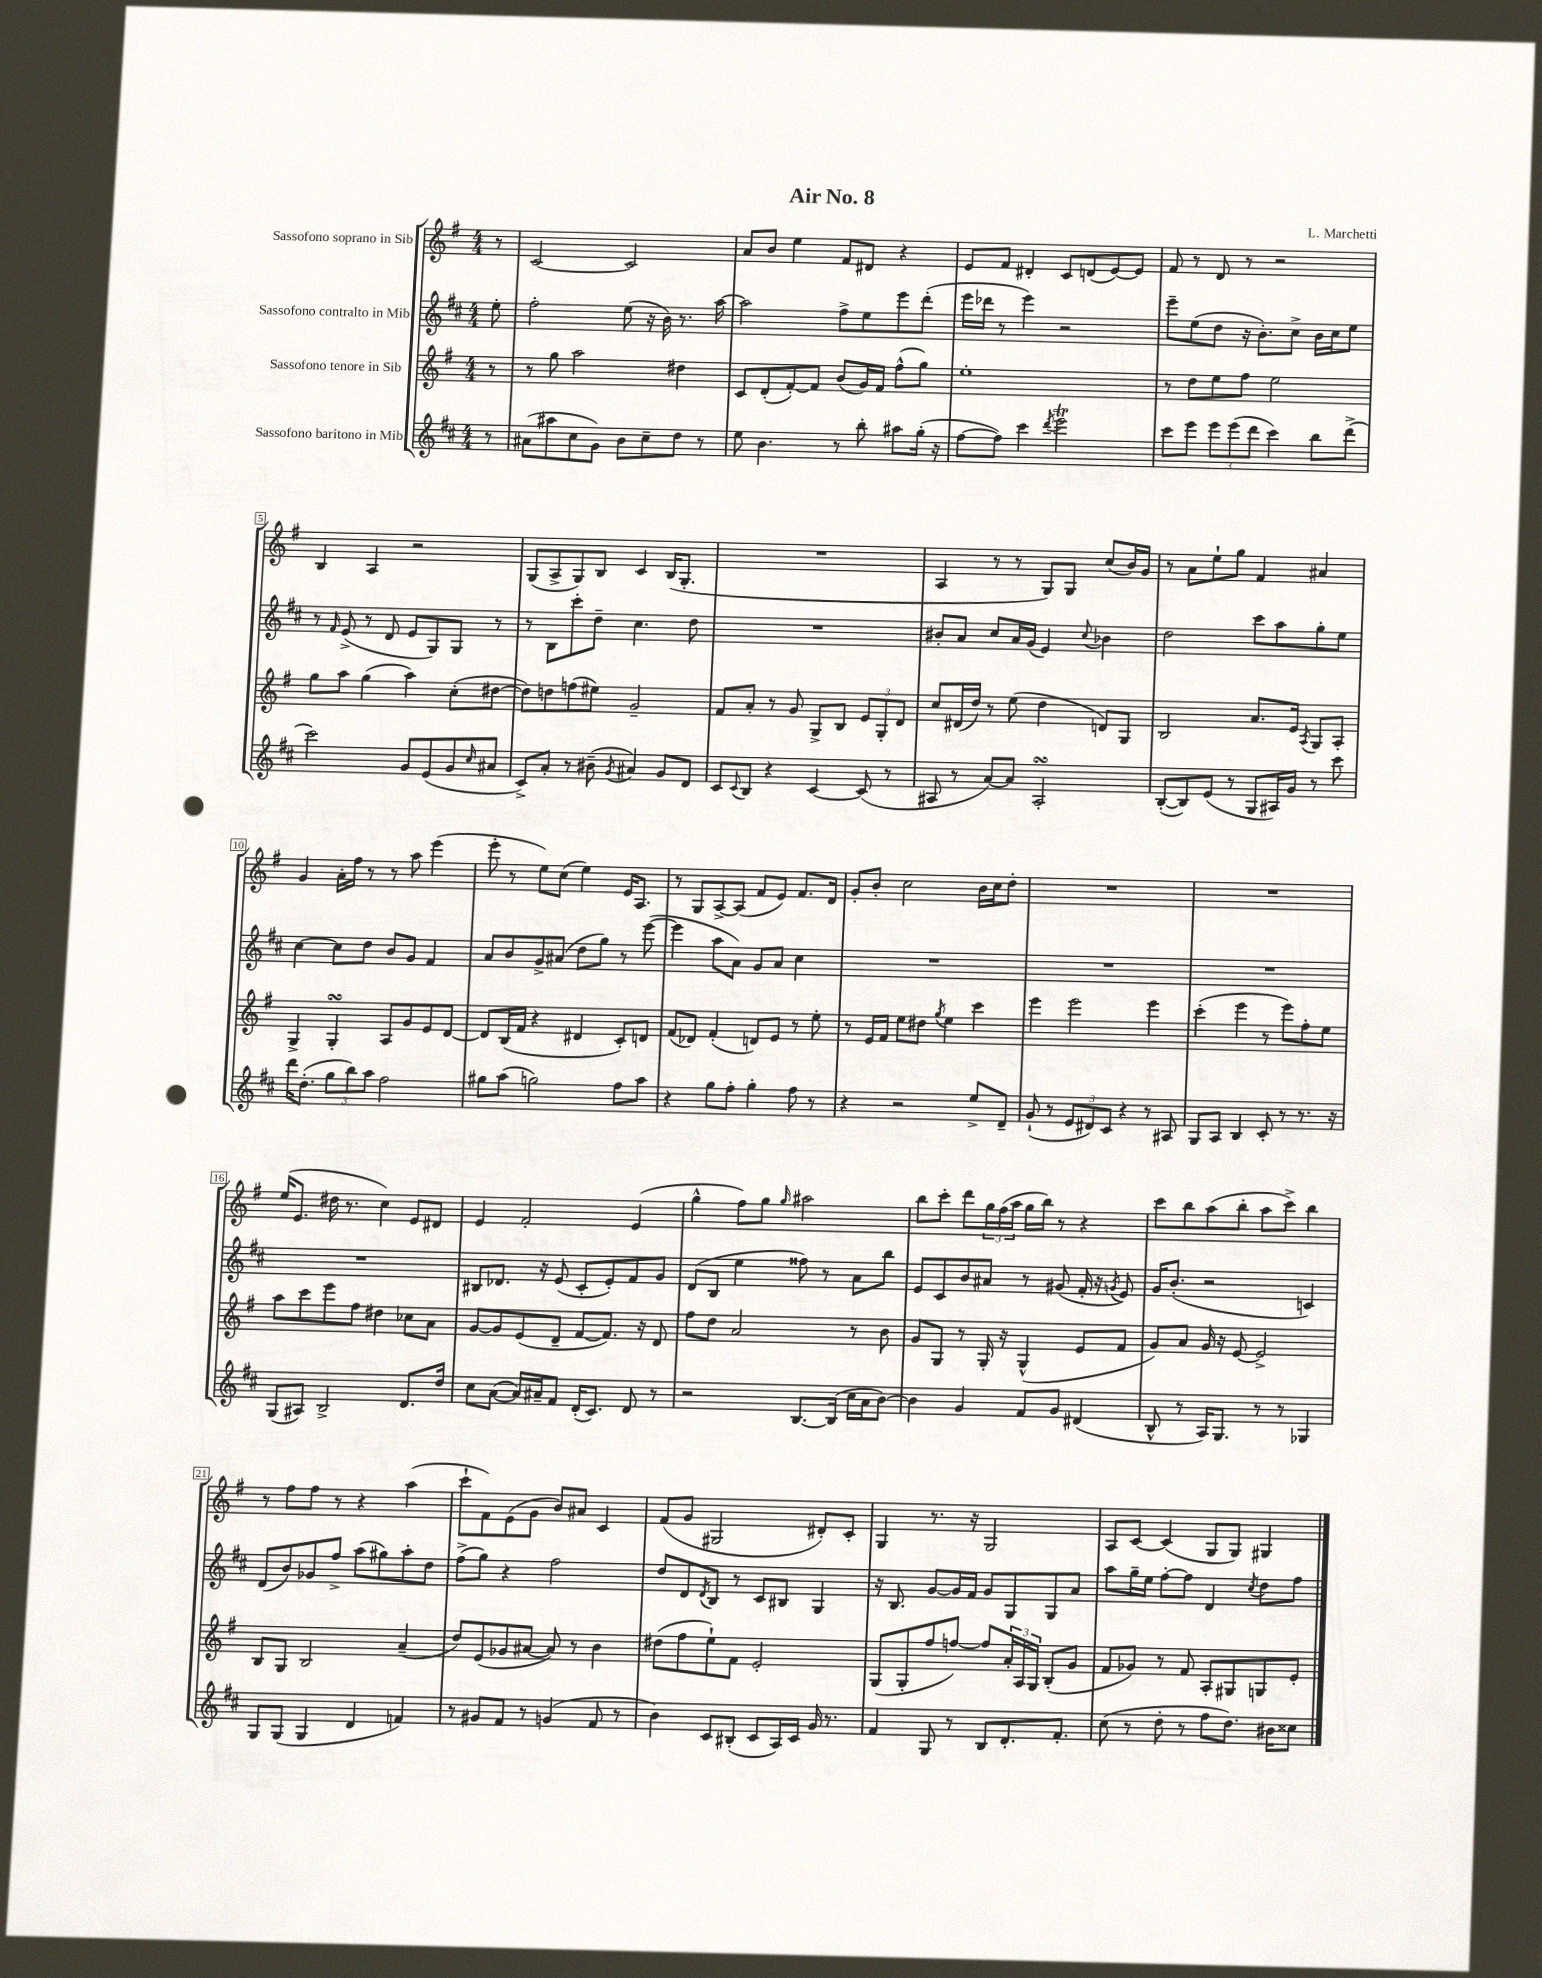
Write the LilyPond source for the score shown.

\header { title = "Air No. 8" composer = "L. Marchetti" }
<<
\new StaffGroup <<
\new Staff = "s0" \with { instrumentName = "Sassofono soprano in Sib" } {
    \clef treble \key g \major \numericTimeSignature \time 4/4 \partial 8
    r8 |
    c'2~ c'2 |
    a'8 b'8 e''4 fis'8 dis'8 r4 |
    e'8 fis'8 dis'4-. c'8 d'8( e'8~) e'8 |
    fis'8 r8 d'8 r8 r2 |
    b4 a4 r2 |
    g8( a8-> g8) b8 c'4 b16( g8.-. |
    R1 |
    a4 r8 r8 g8) g8 c''8( b'16) g'16 |
    r8 a'8 e''8-! g''8 fis'4 ais'4 |
    g'4 a'16-. fis''16 r8 r8 a''8 e'''4( |
    e'''8-. r8 e''8) c''8( e''4) e'16 a8. |
    r8 g8 a8~-> a8( fis'8 e'8) fis'8. d'16 |
    g'8-. b'8-. c''2 b'16 c''16 d''8-. |
    R1 |
    R1 |
    e''16( e'8. dis''16 r8. c''4) e'8 dis'8 |
    e'4 fis'2-. e'4( |
    g''4-^ fis''8) g''8 \grace { g''16 } ais''2 |
    b''8 c'''8-. d'''8 \tuplet 3/2 { g''16 fis''16( a''16 } g''16 b''16) r8 r4 |
    c'''8 b''8 a''8( b''8-. a''8 c'''8->) b''4 |
    r8 fis''8 fis''8 r8 r4 a''4( |
    c'''8-! fis'8) e'8( g'8 b'8) ais'8 c'4 |
    fis'8( g'8 gis2 dis'8-.) c'8-. |
    g4 r8. r16 g2 |
    a8 c'8~ c'4( g8 g8) gis4 \bar "|." |
}
\new Staff = "s1" \with { instrumentName = "Sassofono contralto in Mib" } {
    \clef treble \key d \major \numericTimeSignature \time 4/4 \partial 8
    e''8-. |
    fis''2-. e''8( r16 b'16) r8. a''16~ |
    a''2 fis''8-> e''8 e'''8 d'''8-.( |
    e'''16 des'''16 r8 e'''4) r2 |
    e'''8-- e''8( d''8 r16 b'8.-.) cis''8-> b'16 cis''16 e''8 |
    r8 \grace { fis'16 } e'8->( r8 d'8 e'8 g8) g8 r8 |
    r8 b8 cis'''8-. d''8-- cis''4. d''8 |
    R1 |
    bis'8-. a'8 cis''8 a'16 g'16( e'4) \appoggiatura { cis''8 } bes'4 |
    d''2 cis'''8 a''8 g''8-. e''8 |
    cis''4~ cis''8 d''8 b'8 g'8 fis'4 |
    a'8 b'8 g'8-> ais'8( d''8 g''8) r8 e'''8~( |
    e'''4 a''8 a'8) g'8 a'8 cis''4 |
    R1 |
    R1 |
    R1 |
    R1 |
    bis8 des'8. r16 e'8( cis'8-. e'8-.) fis'8 g'8 |
    d'8( b8 e''4 fisis''8) r8 a'8 b''8 |
    e'8 cis'8 b'8 ais'8 r8 gis'8( fis'16-. r16 \acciaccatura { g'8 } e'8) |
    g'16 b'8.-.( r2 c'4) |
    d'8( b'8) ges'8 fis''8-> a''8( gis''8) a''8-. d''8 |
    fis''8->( g''8) r4 fis''2 |
    d''8 d'8 \acciaccatura { d'8 } b8 r8 cis'8 bis8 g4 |
    r16 b8. g'8~ g'16 fis'16 g'8 g8 g8 a'8 |
    a''8 g''16-- e''16 fis''8~-. fis''8 d'4 \acciaccatura { cis''8 } d''8 fis''8 \bar "|." |
}
\new Staff = "s2" \with { instrumentName = "Sassofono tenore in Sib" } {
    \clef treble \key g \major \numericTimeSignature \time 4/4 \partial 8
    r8 |
    r8 g''8 a''2 dis''4 |
    c'8 d'8-.( fis'8~-.) fis'8 b'8( g'16) fis'16 fis''8-^( g''8) |
    e''1-. |
    r8 d''8 e''8 fis''8 e''2 |
    g''8 a''8 g''4( a''4) c''8-.( dis''8~ |
    dis''8) d''8 f''8( eis''8) g'2-- |
    fis'8 a'8-. r8 g'8 g8-> b8 \tuplet 3/2 { e'8 g8-. d'8 } |
    c''8 dis'16( d''16) r8 e''8( d''4 d'8) g8 |
    b2 a'8. e'16 \acciaccatura { a8 } g8 a8-. |
    g4-> g4-.\turn a8 g'8 e'8 d'8~ |
    d'8 b16( fis'16 r4 dis'4 c'8-.) d'8 |
    fis'8( des'8) fis'4-.( d'8) e'8 r8 e''8-. |
    r8 e'16 fis'16 e''8 dis''8 \acciaccatura { g''8 } e''4 c'''4 |
    e'''4 e'''2 e'''4 |
    c'''4-.( e'''4 r8 e'''8) fis''8-. e''8 |
    a''8 c'''8 e'''8 fis''8 dis''4 ces''8 a'8 |
    g'8~ g'8 e'8( d'8-- fis'8~ fis'8.) r16 d'8 |
    fis''8 d''8 a'2 r8 b'8 |
    g'8 g8 r8 g16-. r16 g4-^( e'8 fis'8 |
    g'8) a'8 g'16 r16 e'8~ e'2-> |
    b8 g8 b2 a'4--( |
    d''8) e'8( ges'8 ais'8~ ais'8) r8 b'4 |
    dis''8( fis''8 e''8-!) fis'8 e'2-. |
    g8( g8-. fis''8 f''8~) f''8 \tuplet 3/2 { a'16-. a16 g16 } b8-.( g'8 |
    fis'8 ges'8) r8 fis'8 a8-. gis8 g8 e'8-. \bar "|." |
}
\new Staff = "s3" \with { instrumentName = "Sassofono baritono in Mib" } {
    \clef treble \key d \major \numericTimeSignature \time 4/4 \partial 8
    r8 |
    ais'8( ais''8 cis''8 g'8) b'8 cis''8-- d''8 r8 |
    e''8 b'4. r8 b''8-. ais''8 g''16-.( r16 |
    fis''8~ fis''8) cis'''4 \acciaccatura { d'''8 } e'''2\trill |
    cis'''8 e'''8 \tuplet 3/2 { e'''8 e'''8( d'''8 } cis'''4) b''8 d'''8->( |
    cis'''2) g'8 e'8( g'8 \grace { cis''16 } ais'8 |
    cis'8->) a'8-. r8 bis'8--( \acciaccatura { g'8 } ais'4) g'8 d'8 |
    cis'8 \appoggiatura { cis'8 } b8 r4 cis'4~ cis'8( r8 |
    ais8 r8 a'8~) a'8 ais2-.\turn |
    b8~-.( b8) e'8( r8 g8 ais16) g'16 r8 cis'''8 |
    d'''16 d''8.-.( \tuplet 3/2 { g''8 b''8) a''8 } fis''2 |
    gis''8 a''8( g''2) fis''8 a''8 |
    r4 g''8 fis''8-. g''4-. fis''8 r8 |
    r4 r2 e''8-> d'8-- |
    g'8-!( r8 \tuplet 3/2 { e'8 dis'8) cis'8 } r4 r8 ais8 |
    g8 a8 b4 cis'8-. r8 r8. r16 |
    g8( ais8) b2-> d'8. d''16 |
    cis''8 a'8~( a'16) ais'16-- fis'8 d'16-.( cis'8.) d'8 r8 |
    r2 b8.~ b16( cis''16 a'16 b'8~) |
    b'4 g'4 fis'8 g'8 dis'4( |
    b8-^ r8 a16) g8. r8 r8 ges4 |
    g8 g8( g4 d'4 f'4) |
    r8 gis'8 fis'8 r8 g'4( fis'8 r8 |
    b'4) cis'8 bis8-.( cis'8 a16) cis'16 g'16 r8. |
    fis'4 g8 r8 b8 d'8.-. fis'8.-. |
    cis''8( r8 d''8-. r8 fis''8 d''8.) bis'16 cisis''8 \bar "|." |
}
>>
>>
\layout { \context { \Score \override BarNumber.stencil = #(make-stencil-boxer 0.1 0.3 ly:text-interface::print) } }
